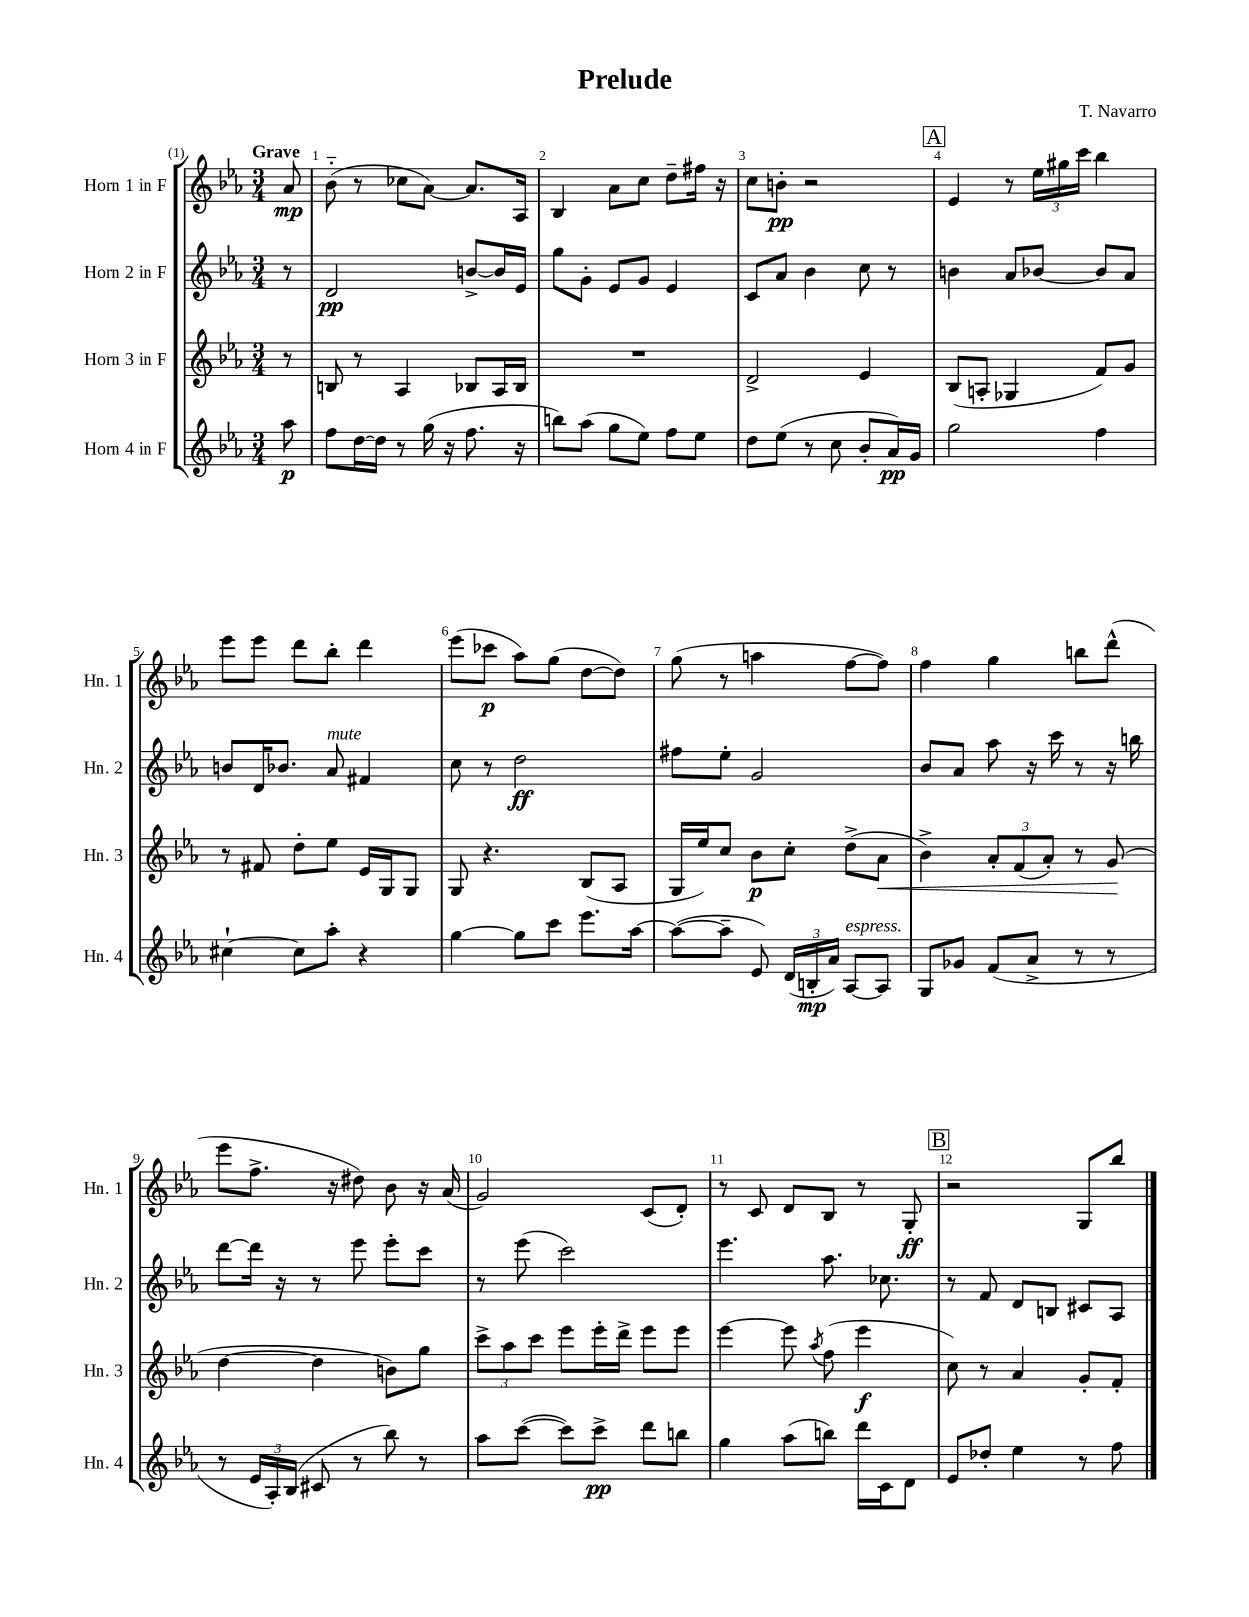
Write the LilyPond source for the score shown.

\header { title = "Prelude" composer = "T. Navarro" }
<<
\new StaffGroup <<
\new Staff = "s0" \with { instrumentName = "Horn 1 in F" shortInstrumentName = "Hn. 1" } {
    \clef treble \key ees \major \numericTimeSignature \time 3/4 \partial 8 \tempo "Grave"
    \autoBeamOff aes'8\mp |
    bes'8-_( r8 ces''8[ aes'8]~) aes'8.[ aes16] |
    bes4 aes'8[ c''8] d''8[-- fis''16] r16 |
    c''8[ b'8]-.\pp r2 |
    \mark \markup { \box "A" } ees'4 r8 \tuplet 3/2 { ees''16[ gis''16 c'''16] } bes''4 |
    ees'''8[ ees'''8] d'''8[ bes''8]-. d'''4 |
    ees'''8[( ces'''8]\p aes''8[) g''8]( d''8[~ d''8]) |
    g''8( r8 a''4 f''8[~ f''8]) |
    f''4 g''4 b''8[ d'''8]-^( |
    ees'''8[ f''8.]-> r16 dis''8) bes'8 r16 aes'16( |
    g'2) c'8[( d'8]-.) |
    r8 c'8 d'8[ bes8] r8 g8-.\ff |
    \mark \markup { \box "B" } r2 g8[ bes''8] \bar "|." |
}
\new Staff = "s1" \with { instrumentName = "Horn 2 in F" shortInstrumentName = "Hn. 2" } {
    \clef treble \key ees \major \numericTimeSignature \time 3/4 \partial 8
    \autoBeamOff r8 |
    d'2\pp b'8[~-> b'16 ees'16] |
    g''8[ g'8]-. ees'8[ g'8] ees'4 |
    c'8[ aes'8] bes'4 c''8 r8 |
    \mark \markup { \box "A" } b'4 aes'8[ bes'8]~ bes'8[ aes'8] |
    b'8[ d'16 bes'8.] aes'8^\markup { \italic "mute" } fis'4 |
    c''8 r8 d''2\ff |
    fis''8[ ees''8]-. g'2 |
    bes'8[ aes'8] aes''8 r16 c'''16 r8 r16 b''16 |
    d'''8[~ d'''16] r16 r8 ees'''8 ees'''8[-. c'''8] |
    r8 ees'''8( c'''2) |
    ees'''4. aes''8. ces''8. |
    \mark \markup { \box "B" } r8 f'8 d'8[ b8] cis'8[ aes8] \bar "|." |
}
\new Staff = "s2" \with { instrumentName = "Horn 3 in F" shortInstrumentName = "Hn. 3" } {
    \clef treble \key ees \major \numericTimeSignature \time 3/4 \partial 8
    \autoBeamOff r8 |
    b8 r8 aes4 bes8[ aes16 bes16] |
    R2. |
    d'2-> ees'4 |
    \mark \markup { \box "A" } bes8[( a8]-. ges4 f'8[) g'8] |
    r8 fis'8 d''8[-. ees''8] ees'16[ g16 g8] |
    g8 r4. bes8[( aes8] |
    g16[ ees''16) c''8] bes'8[\p c''8]-. d''8[->( aes'8]\< |
    bes'4->) \tuplet 3/2 { aes'8[-. f'8( aes'8]-.) } r8 g'8\!( |
    d''4~ d''4 b'8[) g''8] |
    \tuplet 3/2 { c'''8[-> aes''8 c'''8] } ees'''8[ ees'''16-. d'''16]-> ees'''8[ ees'''8] |
    ees'''4~ ees'''8 \acciaccatura { aes''8 } f''8( ees'''4\f |
    \mark \markup { \box "B" } c''8) r8 aes'4 g'8[-. f'8]-. \bar "|." |
}
\new Staff = "s3" \with { instrumentName = "Horn 4 in F" shortInstrumentName = "Hn. 4" } {
    \clef treble \key ees \major \numericTimeSignature \time 3/4 \partial 8
    \autoBeamOff aes''8\p |
    f''8[ d''16~ d''16] r8 g''16( r16 f''8. r16 |
    b''8[) aes''8]( g''8[ ees''8]) f''8[ ees''8] |
    d''8[ ees''8]( r8 c''8 bes'8[-. aes'16\pp) g'16] |
    \mark \markup { \box "A" } g''2 f''4 |
    cis''4~-! cis''8[ aes''8]-. r4 |
    g''4~ g''8[ c'''8] ees'''8.[ aes''16]~ |
    aes''8[~( aes''8]-- ees'8) \tuplet 3/2 { d'16[( b16-.\mp aes'16]) } aes8[~^\markup { \italic "espress." } aes8] |
    g8[ ges'8] f'8[( aes'8]-> r8 r8 |
    r8 \tuplet 3/2 { ees'16[ aes16-.) bes16]( } cis'8 r8 bes''8) r8 |
    aes''8[ c'''8]~( c'''8[) c'''8]->\pp d'''8[ b''8] |
    g''4 aes''8[( b''8]) d'''16[ c'16 d'8] |
    \mark \markup { \box "B" } ees'8[ des''8]-. ees''4 r8 f''8 \bar "|." |
}
>>
>>
\layout { \context { \Score \override BarNumber.break-visibility = ##(#f #t #t) barNumberVisibility = #all-bar-numbers-visible } }
